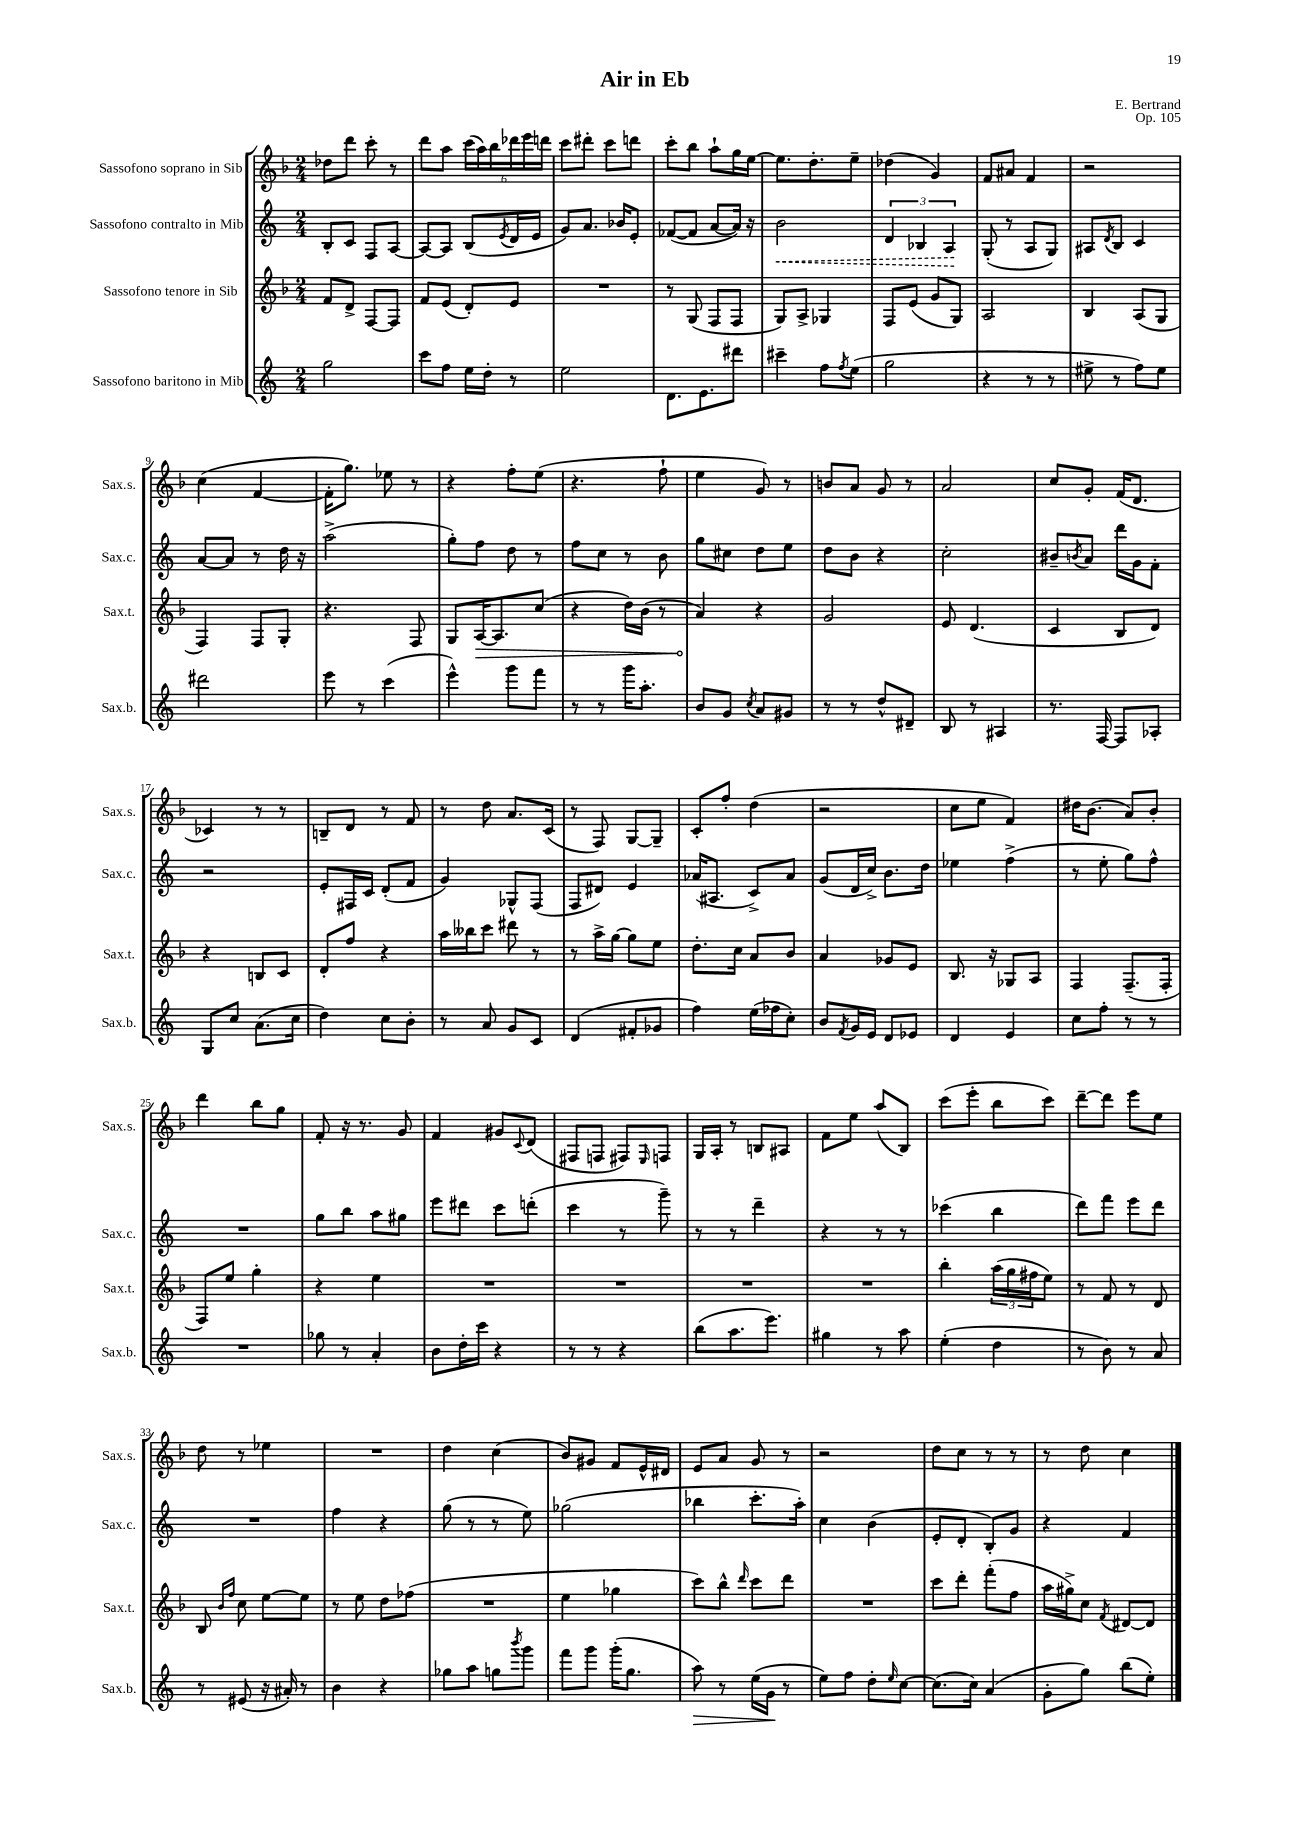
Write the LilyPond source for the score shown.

\header { title = "Air in Eb" composer = "E. Bertrand" opus = "Op. 105" }
<<
\new StaffGroup <<
\new Staff = "s0" \with { instrumentName = "Sassofono soprano in Sib" shortInstrumentName = "Sax.s." } {
    \clef treble \key f \major \numericTimeSignature \time 2/4
    des''8 d'''8 c'''8-. r8 |
    d'''8 a''8 \tuplet 6/4 { c'''16( a''16) bes''16 des'''16 e'''16 d'''16 } |
    c'''8 dis'''8-. c'''8 d'''8 |
    c'''8-. bes''8 a''8-! g''16 e''16~ |
    e''8. d''8.-. e''8-- |
    des''4( g'4) |
    f'8 ais'8 f'4 |
    r2 |
    c''4( f'4~ |
    f'16-. g''8.) ees''8 r8 |
    r4 f''8-. e''8( |
    r4. f''8-! |
    e''4 g'8) r8 |
    b'8 a'8 g'8 r8 |
    a'2 |
    c''8 g'8-. f'16( d'8. |
    ces'4) r8 r8 |
    b8-- d'8 r8 f'8 |
    r8 d''8 a'8. c'16( |
    r8 f8) g8~ g8-- |
    c'8-. f''8-. d''4( |
    r2 |
    c''8 e''8 f'4) |
    dis''16 bes'8.( a'8) bes'8-. |
    d'''4 bes''8 g''8 |
    f'8-. r16 r8. g'8 |
    f'4 gis'8 \appoggiatura { c'8 } d'8( |
    fis8 f8 fis8) \grace { e16 } f8 |
    g16 a16-. r8 b8 ais8 |
    f'8 e''8 a''8( bes8) |
    c'''8( e'''8-. bes''8 c'''8) |
    d'''8~-- d'''8 e'''8 e''8 |
    d''8 r8 ees''4 |
    R2 |
    d''4 c''4( |
    bes'8) gis'8 f'8 e'16-^ dis'16 |
    e'8 a'8 g'8 r8 |
    r2 |
    d''8 c''8 r8 r8 |
    r8 d''8 c''4 \bar "|." |
}
\new Staff = "s1" \with { instrumentName = "Sassofono contralto in Mib" shortInstrumentName = "Sax.c." } {
    \clef treble \key c \major \numericTimeSignature \time 2/4
    b8-. c'8 f8 a8~ |
    a8~ a8 b8( \acciaccatura { e'8 } d'16 e'16 |
    g'8) a'8. bes'16 e'8-. |
    fes'8~( fes'8 a'8~ a'16) r16 |
    \once \override Hairpin.style = #'dashed-line b'2\< |
    \tuplet 3/2 { d'4 bes4 a4\! } |
    g8-.( r8 a8 g8) |
    ais8 \acciaccatura { d'8 } b8 c'4 |
    a'8~ a'8 r8 d''16 r16 |
    a''2->( |
    g''8-.) f''8 d''8 r8 |
    f''8 c''8 r8 b'8 |
    g''8 cis''8 d''8 e''8 |
    d''8 b'8 r4 |
    c''2-. |
    bis'8-- \acciaccatura { b'8 } a'8 d'''16 g'16 f'8-. |
    r2 |
    e'8-. fis16 c'16 d'8-.( f'8 |
    g'4) ges8-^ f8( |
    f8 dis'8) e'4 |
    aes'16( ais8. c'8->) aes'8 |
    g'8( d'16 c''16->) b'8. d''16 |
    ees''4 f''4->( |
    r8 e''8-. g''8) f''8-^ |
    R2 |
    g''8 b''8 a''8 gis''8 |
    e'''8 dis'''8 c'''8 d'''8-.( |
    c'''4 r8 g'''8--) |
    r8 r8 d'''4-- |
    r4 r8 r8 |
    ces'''4( b''4 |
    d'''8) f'''8 e'''8 d'''8 |
    R2 |
    f''4 r4 |
    g''8( r8 r8 e''8) |
    ges''2( |
    bes''4 c'''8.-. a''16-.) |
    c''4 b'4( |
    e'8-. d'8-. b8-.) g'8 |
    r4 f'4 \bar "|." |
}
\new Staff = "s2" \with { instrumentName = "Sassofono tenore in Sib" shortInstrumentName = "Sax.t." } {
    \clef treble \key f \major \numericTimeSignature \time 2/4
    f'8 d'8-> f8~ f8 |
    f'8 e'8( d'8-.) e'8 |
    R2 |
    r8 g8( f8 f8 |
    g8) a8-> ges4 |
    f8 e'8( g'8 g8) |
    a2 |
    bes4 a8( g8 |
    f4) f8 g8-. |
    r4. f8 |
    g8 \once \override Hairpin.circled-tip = ##t a16~\> a8. c''8( |
    r4 d''16) bes'16( r8 |
    a'4\!) r4 |
    g'2 |
    e'8 d'4.( |
    c'4 bes8 d'8) |
    r4 b8 c'8 |
    d'8-. f''8 r4 |
    a''16 beses''16 c'''8 dis'''8 r8 |
    r8 a''16-> g''16~ g''8 e''8 |
    d''8.-. c''16 a'8 bes'8 |
    a'4 ges'8 e'8 |
    bes8. r16 ges8 a8 |
    f4 f8.--( f16-. |
    f8) e''8 g''4-. |
    r4 e''4 |
    R2 |
    R2 |
    R2 |
    R2 |
    bes''4-. \tuplet 3/2 { a''16( g''16 fis''16 } e''8) |
    r8 f'8 r8 d'8 |
    bes8 \grace { bes'16 f''16 } c''8 e''8~ e''8 |
    r8 e''8 d''8 fes''8( |
    R2 |
    e''4 ges''4 |
    c'''8) bes''8-^ \grace { d'''16 } c'''8 d'''8 |
    R2 |
    c'''8 d'''8-. f'''8-.( f''8 |
    a''16 gis''16->) c''8 \acciaccatura { f'8 } dis'8~ dis'8 \bar "|." |
}
\new Staff = "s3" \with { instrumentName = "Sassofono baritono in Mib" shortInstrumentName = "Sax.b." } {
    \clef treble \key c \major \numericTimeSignature \time 2/4
    g''2 |
    c'''8 f''8 e''16 d''16-. r8 |
    e''2 |
    d'8. e'8. dis'''8 |
    cis'''4-- f''8 \acciaccatura { f''8 } e''8( |
    g''2 |
    r4 r8 r8 |
    eis''8-> r8 f''8) eis''8 |
    dis'''2 |
    e'''8 r8 c'''4( |
    e'''4-^) g'''8 f'''8 |
    r8 r8 g'''16 a''8.-. |
    b'8 g'8 \acciaccatura { c''8 } a'8 gis'8 |
    r8 r8 d''8-^ dis'8-- |
    b8 r8 ais4 |
    r8. f16~ f8 aes8-. |
    g8 c''8 a'8.( c''16 |
    d''4) c''8 b'8-. |
    r8 a'8 g'8 c'8 |
    d'4( fis'8-. ges'8 |
    f''4) e''16( fes''16 c''8-.) |
    b'8 \acciaccatura { f'8 } g'16 e'16 d'8 ees'8 |
    d'4 e'4 |
    c''8 f''8-. r8 r8 |
    R2 |
    ges''8 r8 a'4-. |
    b'8 d''16-. c'''16 r4 |
    r8 r8 r4 |
    b''8( a''8. e'''8.) |
    gis''4 r8 a''8 |
    e''4-.( d''4 |
    r8 b'8) r8 a'8 |
    r8 eis'8( r16 ais'16-.) r8 |
    b'4 r4 |
    ges''8 a''8 g''8 \acciaccatura { b'''8 } g'''8 |
    f'''8 g'''8 g'''16-.( g''8. |
    a''8\>) r8 e''16( g'16\! r8 |
    e''8) f''8 d''8-. \grace { e''16 } c''8~ |
    c''8.( c''16) a'4( |
    g'8-. g''8) b''8( e''8-.) \bar "|." |
}
>>
>>
